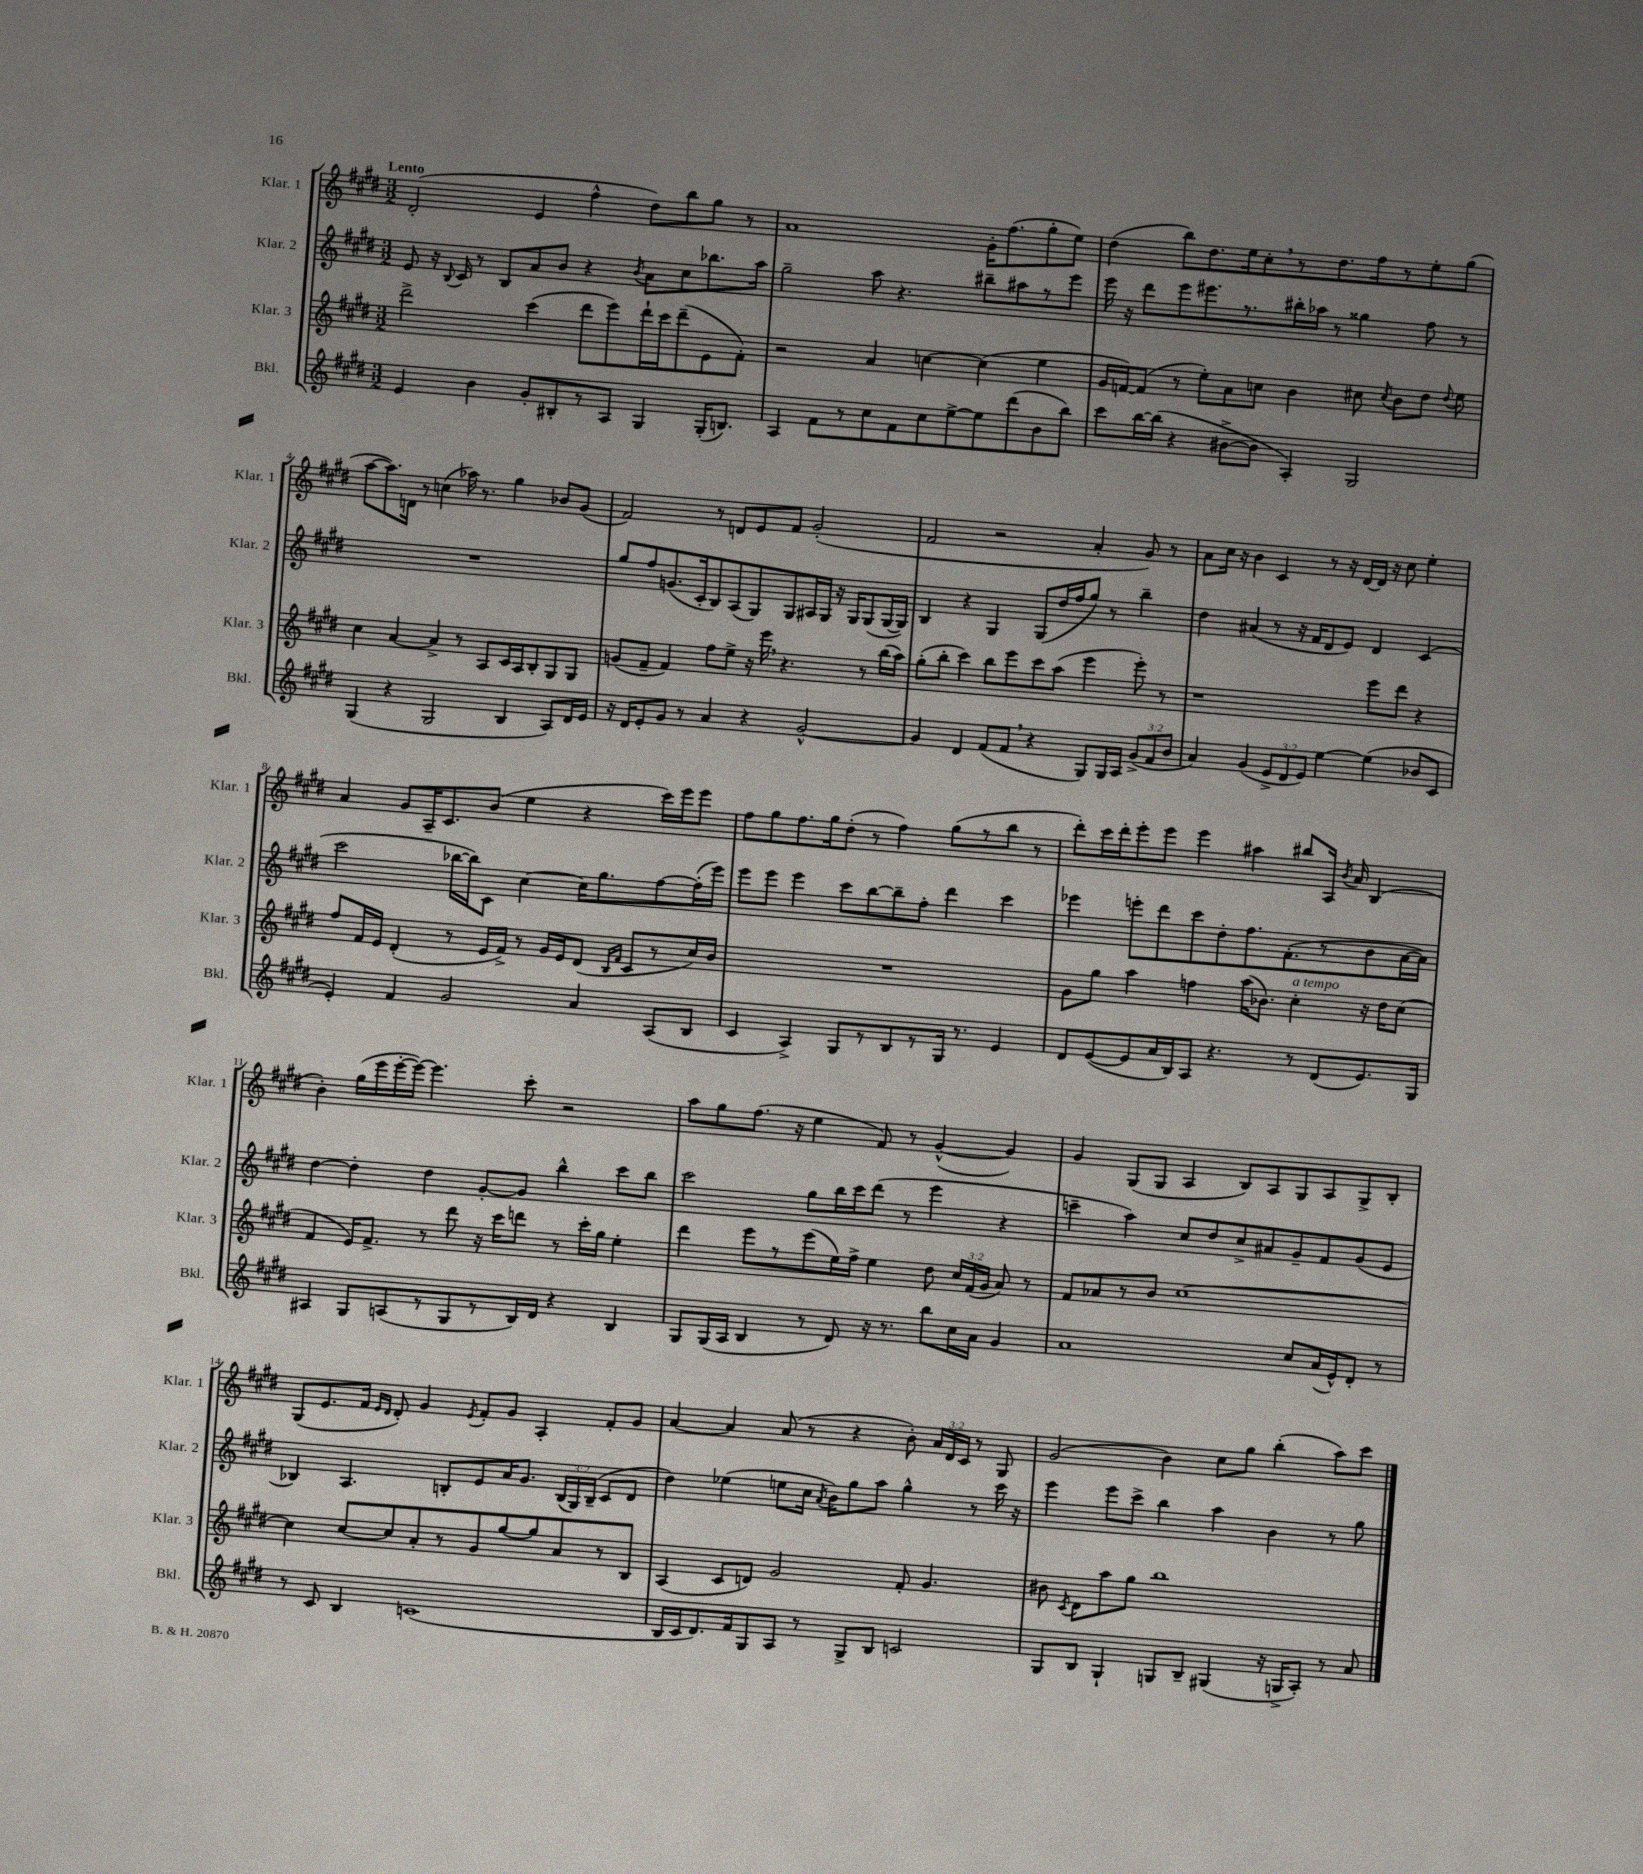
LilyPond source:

<<
\new StaffGroup <<
\new Staff = "s0" \with { instrumentName = "Klar. 1" shortInstrumentName = "Klar. 1" } {
    \clef treble \key e \major \numericTimeSignature \time 3/2 \override Staff.TupletNumber.text = #tuplet-number::calc-fraction-text \tempo "Lento"
    \autoBeamOff dis'2-.( e'4 fis''4-^ dis''8[) b''8 gis''8] r8 |
    a'1 gis'16[-. fis''8.( gis''8-. e''8]) |
    dis''4( b''8[) dis''8. e''16 cis''8-. \breathe r8 dis''8. fis''16 r8 e''8-. gis''8]( |
    a''8[~ a''8.) d'16] r8 c''4( aes''16) r8. gis''4 bes'8[ gis'8]( |
    fis'2) r8 d'8[ e'8 fis'8] gis'2-.( |
    fis'2 r2 a'4-. gis'8) r8 |
    a'8[ cis''16] r16 b'4 cis'4 r8 r16 dis'16[~ dis'16] r16 cis''8 e''4-. |
    a'4 gis'8[ a16-- cis'8. b'8]( e''4 r4 cis'''16[) e'''16 e'''8] |
    fis''8[ gis''8 fis''8. gis''16 dis''8]-.( r8 fis''4) gis''8[( r8 b''8] r8 |
    dis'''8[-.) cis'''16 dis'''16-. e'''8-. e'''8] e'''4 ais''4 bis''8[ a16] \acciaccatura { b'8 } a'16 b4( |
    b'4-.) gis''16[( e'''16 e'''16~-. e'''16]~) e'''4. cis'''8-. r2 |
    a''8[ gis''8 fis''8.]( r16 e''4 fis'8) r8 gis'4~-^( gis'4) |
    gis'4 gis8[( gis8] a4 b8[) a8 gis8 a8 gis8-> b8]-. |
    gis8[( e'8. fis'16] \grace { e'16[ dis'16] } dis'8-.) gis'4 \acciaccatura { e'8 } fis'8[-. gis'8] a4-. fis'8[-. gis'8] |
    a'4~ a'4 a'8( r8 r4 b'8-.) \tuplet 3/2 { a'16[ dis'16 cis'16] } r8 gis8 |
    gis'2( b'4) cis''8[ gis''8] b''4-.( a''8[) cis'''8] \bar "|." |
}
\new Staff = "s1" \with { instrumentName = "Klar. 2" shortInstrumentName = "Klar. 2" } {
    \clef treble \key e \major \numericTimeSignature \time 3/2 \override Staff.TupletNumber.text = #tuplet-number::calc-fraction-text
    \autoBeamOff e'8 r16 \appoggiatura { b8 } cis'16 r8 b8[ a'8 b'8] r4 \acciaccatura { b'8 } a'8[ cis''8 bes''8. a''16] |
    gis''2-- a''8 r4. bis''8[-- ais''8 r8 e'''8] |
    e'''16 r16 dis'''8[ e'''8 eis'''8. r8. bis''16-. aes''16] r8 gisis''4 fis''8 r8 |
    R1. |
    gis''8[ fis''8 g'8.( cis'16-. b8) a8( gis8) gis8 ais16 gis16] r16 gis16[ gis8( gis16~ gis16]) |
    b4 r4 gis4 gis8[( dis''16 fis''16 gis''8]) r8 b''4-- |
    dis''4 ais'4( r8 r16 fis'16[ dis'8 e'8]) dis'4 cis'4( |
    cis'''2 bes''16[~ bes''16) cis'8] cis''4~ cis''16[ gis''8. fis''8~ fis''16-.( e'''16]) |
    e'''8[ e'''8] e'''4 cis'''8[ b''8~ b''8-- fis''8]-. dis'''4 cis'''4 |
    ees'''4 e'''8[-. dis'''8 cis'''8 dis''8-. fis''8. fis'8.-.( r8 b'8 a'16~ a'16]) |
    dis''4~ dis''4-. dis''4 gis'8[~-. gis'8] b''4-^ cis'''8[ b''8] |
    cis'''2 gis''8[ b''16 cis'''16 dis'''8]( r8 e'''4 r4 |
    c'''4-- a''4) cis''8[ dis''8 cis''8-> ais'8 gis'8-- fis'8 gis'8( e'8] |
    bes4) a4. b8[-. e'8 a'16 gis'8.] \tuplet 3/2 { b16[( gis16) b16]--( } cis'8[ dis'8] |
    dis''4) ees''4( e''8[ cis''16] \acciaccatura { a'8 } b'16[) gis''8 a''8] gis''4-^ r8 cis'''16 r16 |
    e'''4 e'''8[ cis'''8]-> b''4 a''4 b'4 r8 gis''8 \bar "|." |
}
\new Staff = "s2" \with { instrumentName = "Klar. 3" shortInstrumentName = "Klar. 3" } {
    \clef treble \key e \major \numericTimeSignature \time 3/2 \override Staff.TupletNumber.text = #tuplet-number::calc-fraction-text
    \autoBeamOff dis'''2-> cis'''4( dis'''8[ e'''8) dis'''16-! cis'''16 dis'''8--( e'8 fis'8]-.) |
    r2 a'4 c''4~ c''4( e''4 |
    gis'16[ f'16~) f'8]( r8 e''8[-.) a'8 c''8] b'4 cis''8 \acciaccatura { cis''8 } b'8[ dis''8] \appoggiatura { dis''8 } e''8 |
    cis''4 a'4~ a'4-> r8 a8[ cis'16 a16 b8-. gis8 gis8] |
    g'8[( fis'8]-- fis'4) fis''8[ e''8]-> r16 e'''16 \breathe r4. r8 b''16[( a''16]) |
    gis''8[-.( b''8]-. cis'''4) b''8[ e'''8 cis'''8 a''8]( e'''4 e'''8-.) r8 |
    r1 e'''8[ dis'''8] r4 |
    fis''8[ fis'16 e'16] dis'4-.( r8 e'16[ fis'16]->) r8 gis'16[ e'16 dis'8]( \grace { b16[ fis'16] } cis'8[ r8 cis''16) b'16] |
    R1. |
    gis'8[ gis''8] a''4 f''4 a''16[( bes'8.]) cis''4-.^\markup { \italic "a tempo" } r16 dis''16[ cis''8]( |
    fis'4 e'16[) fis'8.]-> r8 dis'''8 r16 cis'''16[ d'''8] r8 cis'''16[-. gis''16] e''4-. |
    dis'''4 e'''8[ r8 e'''8( e''16) fis''16]-> e''4 dis''8 \tuplet 3/2 { cis''16[ fis'16( gis'16] } a'8) r8 |
    fis'8[ aes'8 r8 b'8] cis''1~ |
    cis''4 cis''8[~ cis''8 a'8-. r8 gis'8 gis''8~ gis''8 a'8 r8 b8] |
    a4( cis'8[ d'8]) gis'2 fis'8-. gis'4. |
    bis'8 \acciaccatura { cis'8 } dis'8[ a''8 gis''8] b''1 \bar "|." |
}
\new Staff = "s3" \with { instrumentName = "Bkl." shortInstrumentName = "Bkl." } {
    \clef treble \key e \major \numericTimeSignature \time 3/2 \override Staff.TupletNumber.text = #tuplet-number::calc-fraction-text
    \autoBeamOff e'4 b'4 gis'8[-. bis8-. r8 a8] gis4 gis16[-.( b8.]) |
    a4 fis'8[ r8 cis''8 fis'8 cis''8 e''8~-> e''8 dis'''8( b'8 b''8]) |
    cis'''8[ b''16~ b''16]( r4 bis'8[~-> bis'8] a4-.) gis2 |
    gis4( r4 gis2 b4 a8[) dis'16 e'16] |
    r16 dis'16[ e'8-. gis'8] r8 a'4 r4 gis'2~-^ |
    gis'4 dis'4 fis'8[( fis'8] \breathe r4 gis8[) gis16 a16] \tuplet 3/2 { gis'8[->( fis'8 b'8] } |
    a'4) gis'4( \tuplet 3/2 { e'8[-> dis'8 e'8]) } e''4~ e''4( bes'8[ cis'8] |
    e'4-.) fis'4 gis'2 a'4 a8[( b8] |
    cis'4 a4->) gis8[ r8 b8 r8 gis16] r8. e'4 |
    dis'8[ e'8~( e'8 a'16 b16) a8] r4. r8 dis'8[( e'8.) gis16] |
    ais4 gis8[ a8( r8 gis8 r8 b16) dis'16] r4 b4 |
    gis8[ gis16( a16] b4 r8 dis'8) r16 r8. b''8[ cis''16 a'16] gis'4 |
    a'1 cis''8[ a'16( e'16-^) dis'8]-. r8 |
    r8 cis'8 b4 c'1( |
    b16[ cis'16 dis'8.) fis'16 gis8 a8] r8 gis8[-> b8] c'2 |
    gis8[ b8] gis4-! g8[ b8]-- gis4( r16 g16[-> a8]-.) r8 a'8 \bar "|." |
}
>>
>>
